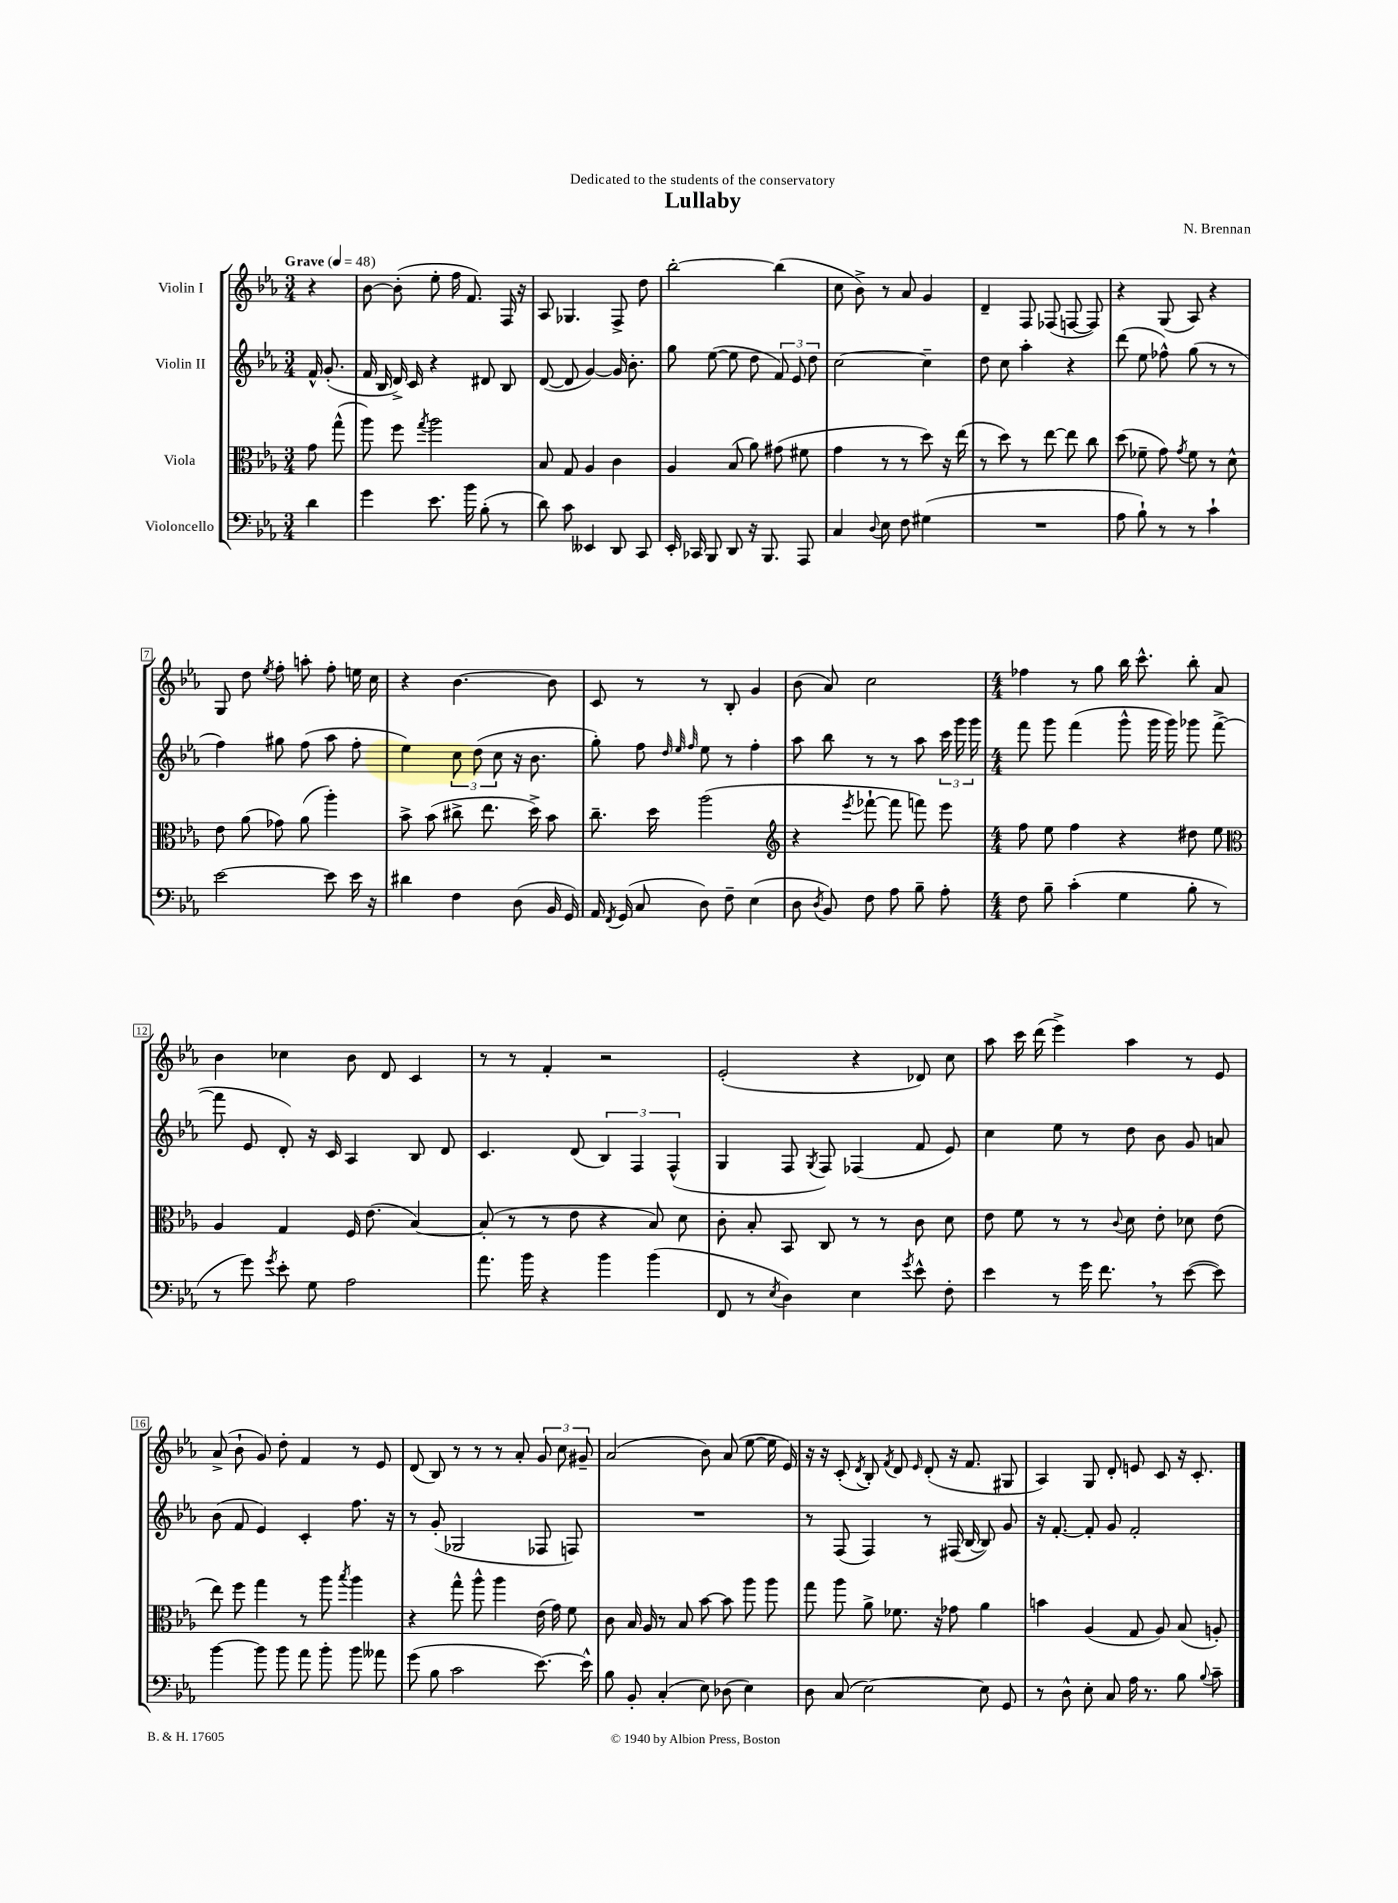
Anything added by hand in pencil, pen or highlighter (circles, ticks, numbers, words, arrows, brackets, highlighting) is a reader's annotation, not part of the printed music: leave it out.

**kern	**kern	**kern	**kern
*part4	*part3	*part2	*part1
*staff4	*staff3	*staff2	*staff1
*I"Violoncello	*I"Viola	*I"Violin II	*I"Violin I
*clefF4	*clefC3	*clefG2	*clefG2
*k[b-e-a-]	*k[b-e-a-]	*k[b-e-a-]	*k[b-e-a-]
*M3/4	*M3/4	*M3/4	*M3/4
*MM48	*MM48	*MM48	*MM48
=	=	=	=
!	!	!	!LO:TX:a:B:t=Grave
4d\	8g\	16f^^/	4r
.	.	(8.g'/	.
.	(8gg^^\	.	.
=1	=1	=1	=1
4g\	8aa-\)	16f/	[8b-\
.	.	16B-/	.
.	8ff\	16d^/)	(8b-'\]
.	.	16c/	.
.	8qgg/	.	.
8.e-\	2aa-\	4r	8ee-'\
.	.	.	16ff\
16b-\	.	.	8.f/)
(8B-'\	.	8d#X/	.
8r	.	8B-/	16F/
.	.	.	16r
=2	=2	=2	=2
8d\)	8B-/	([8d/	8A-/
8c\	8G/	8d/]	4.G-X/
4EE--X/	4A-/	[4g/)	.
8DD/	4c\	16g/]	8F^/
.	.	8.b-'\	.
8CC/	.	.	8dd\
=3	=3	=3	=3
16EE-'/	4A-/	8gg\	[2bb-'\
16CC-X/	.	.	.
8BBB-/	.	([8ee-\	.
8DD/	(8B-/	8ee-\]	.
16r	8a-\)	8dd\	.
8.BBB-/	.	.	.
.	(8g#X\	12f/)	(4bb-\]
.	.	12e-/	.
8AAA-/	8f#X\	.	.
.	.	12dd\	.
=4	=4	=4	=4
4C/	4g\	[2cc\	8cc\
.	.	.	8b-^\)
8qqD/	.	.	.
8E-\	8r	.	8r
8F\	8r	.	8a-/
(4G#X\	8dd\)	4cc~\]	4g/
.	16r	.	.
.	(16ee-\	.	.
=5	=5	=5	=5
2.r	8r	8dd\	4d~/
.	8dd\)	8cc\	.
.	8r	4aa-'\	8F/
.	[8ee-\	.	(8F-X/
.	8ee-\]	4r	[8Fn/
.	8cc\	.	8F/])
=6	=6	=6	=6
8A-\	(8dd\	(8ddd\	4r
8B-`\)	8f-X~\	8ee-\	.
8r	8g\)	8ff-X^^\)	(8G/
.	8qg/	.	.
8r	8f-\	(8gg\	8A-/)
4c`\	8r	8r	4r
.	8d^^\	8r	.
!!LO:LB:g=z
=7	=7	=7	=7
[2e-\	8e-\	4ff\)	8G/
.	(8a-\	.	8dd\
.	.	.	8qee-/
.	8g-X\)	8gg#X\	8ff'\
.	(8a-\	(8ff\	8aan'\
8e-\]	4aa-'\)	8aa-\	8ff'\
16e-\	.	8ff'\	16een\
16r	.	.	16cc\
=8	=8	=8	=8
4d#X\	8b-^\	4ee-\)	4r
.	(8b-\	.	.
4F\	8cc#X^\	12cc\	[4.b-\
.	.	(12dd\	.
.	8.ee-\	.	.
.	.	12cc\	.
(8D\	.	16r	.
.	16dd^\)	8.b-\	.
16BB-/	8b-\	.	8b-\]
16GG/)	.	.	.
=9	=9	=9	=9
16AA-/	8.cc~\	8gg'\)	8c/
8qFF/	.	.	.
(16GG/	.	.	.
8C/	.	8ff\	8r
.	16dd\	.	.
.	.	32qqdd/	.
.	.	32qqee-/	.
.	.	32qqff/	.
8D\)	(2aa-\	8ee-\	8r
8F~\	.	8r	8B-'/
(4E-\	.	4ff'\	4g/
=10	=10	=10	=10
*	*clefG2	*	*
8D\	4r	8aa-\	(8b-\
8qD/	.	.	.
8BB-/)	.	8bb-\	8a-/)
.	8qeee-/	.	.
8F\	[8fff-X`\	8r	2cc\
8A-\	8fff-\]	8r	.
8B-~\	8fffn\)	8aa-\	.
8A-'\	8eee-\	24ccc\	.
.	.	24ggg\	.
.	.	24ggg\	.
=11	=11	=11	=11
*M4/4	*M4/4	*M4/4	*M4/4
8F\	8ff\	8fff\	4ff-X\
8B-~\	8ee-\	8ggg\	.
(4c'\	4ff\	(4fff\	8r
.	.	.	8gg\
4G\	4r	8ggg^^\	16bb-\
.	.	.	8.ccc^^\
.	.	16ggg\	.
.	.	16ggg\)	.
8B-'\	8dd#X\	8ggg-X\	8bb-'\
8r	8ee-\	([8fff^\	8a-/
!!LO:LB:g=z
=12	=12	=12	=12
*	*clefC3	*	*
8r	4A-/	8fff\]	4b-\
8g\)	.	8e-/	.
8qg/	.	.	.
8e-'\	4G/	8d'/)	4cc-X\
8G\	.	16r	.
.	.	16c/	.
2A-\	16F/	4A-/	8b-\
.	(8.e-\	.	.
.	.	.	8d/
.	[4B-/)	8B-/	4c/
.	.	8d/	.
=13	=13	=13	=13
8.a-\	(8B-'/]	4.c/	8r
.	8r	.	8r
16b-\	.	.	.
4r	8r	.	4f'/
.	8e-\	(8d/	.
4b-\	4r	6B-/)	2r
.	.	6F/	.
(4b-\	8B-/)	.	.
.	.	(6F^^/	.
.	8d\	.	.
=14	=14	=14	=14
8FF/	8c'\	4G/	(2e-'/
8r	8B-'/	.	.
8qE-/	.	.	.
4D\)	8BB-/	8F/	.
.	.	8qG/	.
.	8C/	8F/)	.
4E-\	8r	(4F-X/	4r
.	8r	.	.
8qg/	.	.	.
8e-^^\	8c\	8f/	8d-X/)
8F'\	8d\	8e-/)	8cc\
=15	=15	=15	=15
4e-\	8e-\	4cc\	8aa-\
.	8f\	.	16ccc\
.	.	.	(16ddd\
8r	8r	8ee-\	4eee-^\)
16g\	8r	8r	.
8.f,\	.	.	.
.	8qqc/	.	.
.	8d\	8dd\	4aa-\
8r	8e-'\	8b-\	.
([8e-\	8d-X\	8g/	8r
8e-\])	(8e-\	8an/	8e-/
!!LO:LB:g=z
=16	=16	=16	=16
[4b-\	8ee-\)	(8b-\	(8a-^/
.	8ff\	8f/	8b-`\
8b-\]	4gg\	4e-/)	8g/)
8b-\	.	.	8dd'\
8a-\	8r	4c'/	4f/
8b-'\	8aa-\	.	.
.	8qbb-/	.	.
8b-\	4aa-\	8.ff\	8r
8a--X\	.	.	8e-/
.	.	16r	.
=17	=17	=17	=17
(8g\	4r	8r	(8d/
8B-\	.	(8g'/	8B-/)
2c\	8gg^^\	2G-X/	8r
.	8aa-^^\	.	8r
.	4aa-\	.	8r
.	.	.	8a-'/
[8.e-\)	(16e-\	8F-X/	12g/
.	16g\)	.	.
.	.	.	12cc\
.	8f\	8Fn/)	.
.	.	.	12g#X~/
16e-^^\]	.	.	.
=18	=18	=18	=18
8B-\	8c\	1r	(2a-/
8BB-'/	16B-/	.	.
.	16A-/	.	.
(4C'/	8r	.	.
.	8B-/	.	.
8E-\)	[8b-\	.	8b-\)
(8D-X\	8b-\]	.	(8a-/
4E-\)	8aa-\	.	[8ee-\
.	8aa-\	.	16ee-\]
.	.	.	16e-/)
=19	=19	=19	=19
8D\	8gg\	8r	16r
.	.	.	16r
(8C/	8aa-\	(8F/	(8c'/
.	.	.	8qd/
[2E-\)	8a-^\	4F/)	8B-'/)
.	.	.	8qf/
.	8.f-X\	.	8d/
.	.	.	16qqe-/
.	.	8r	(8d'/
.	16r	.	.
.	8g-X\	(16F#X/	16r
.	.	[16B-/	8.f/
8E-\]	4a-\	8B-/])	.
8GG/	.	8g/	8G#X/
=20	=20	=20	=20
8r	4bn\	16r	4A-/)
.	.	[8.f'/	.
8D^^\	.	.	.
8E-'\	(4A-/	8f'/]	8G/
8C/	.	8g/	8d'/
16A-\	8G/	2f'/	8en/
8.r	.	.	.
.	8A-/)	.	8c/
8B-\	(8B-/	.	16r
.	.	.	8.c'/
8qqB-/	.	.	.
8c~\	8An'/)	.	.
==	==	==	==
*-	*-	*-	*-
